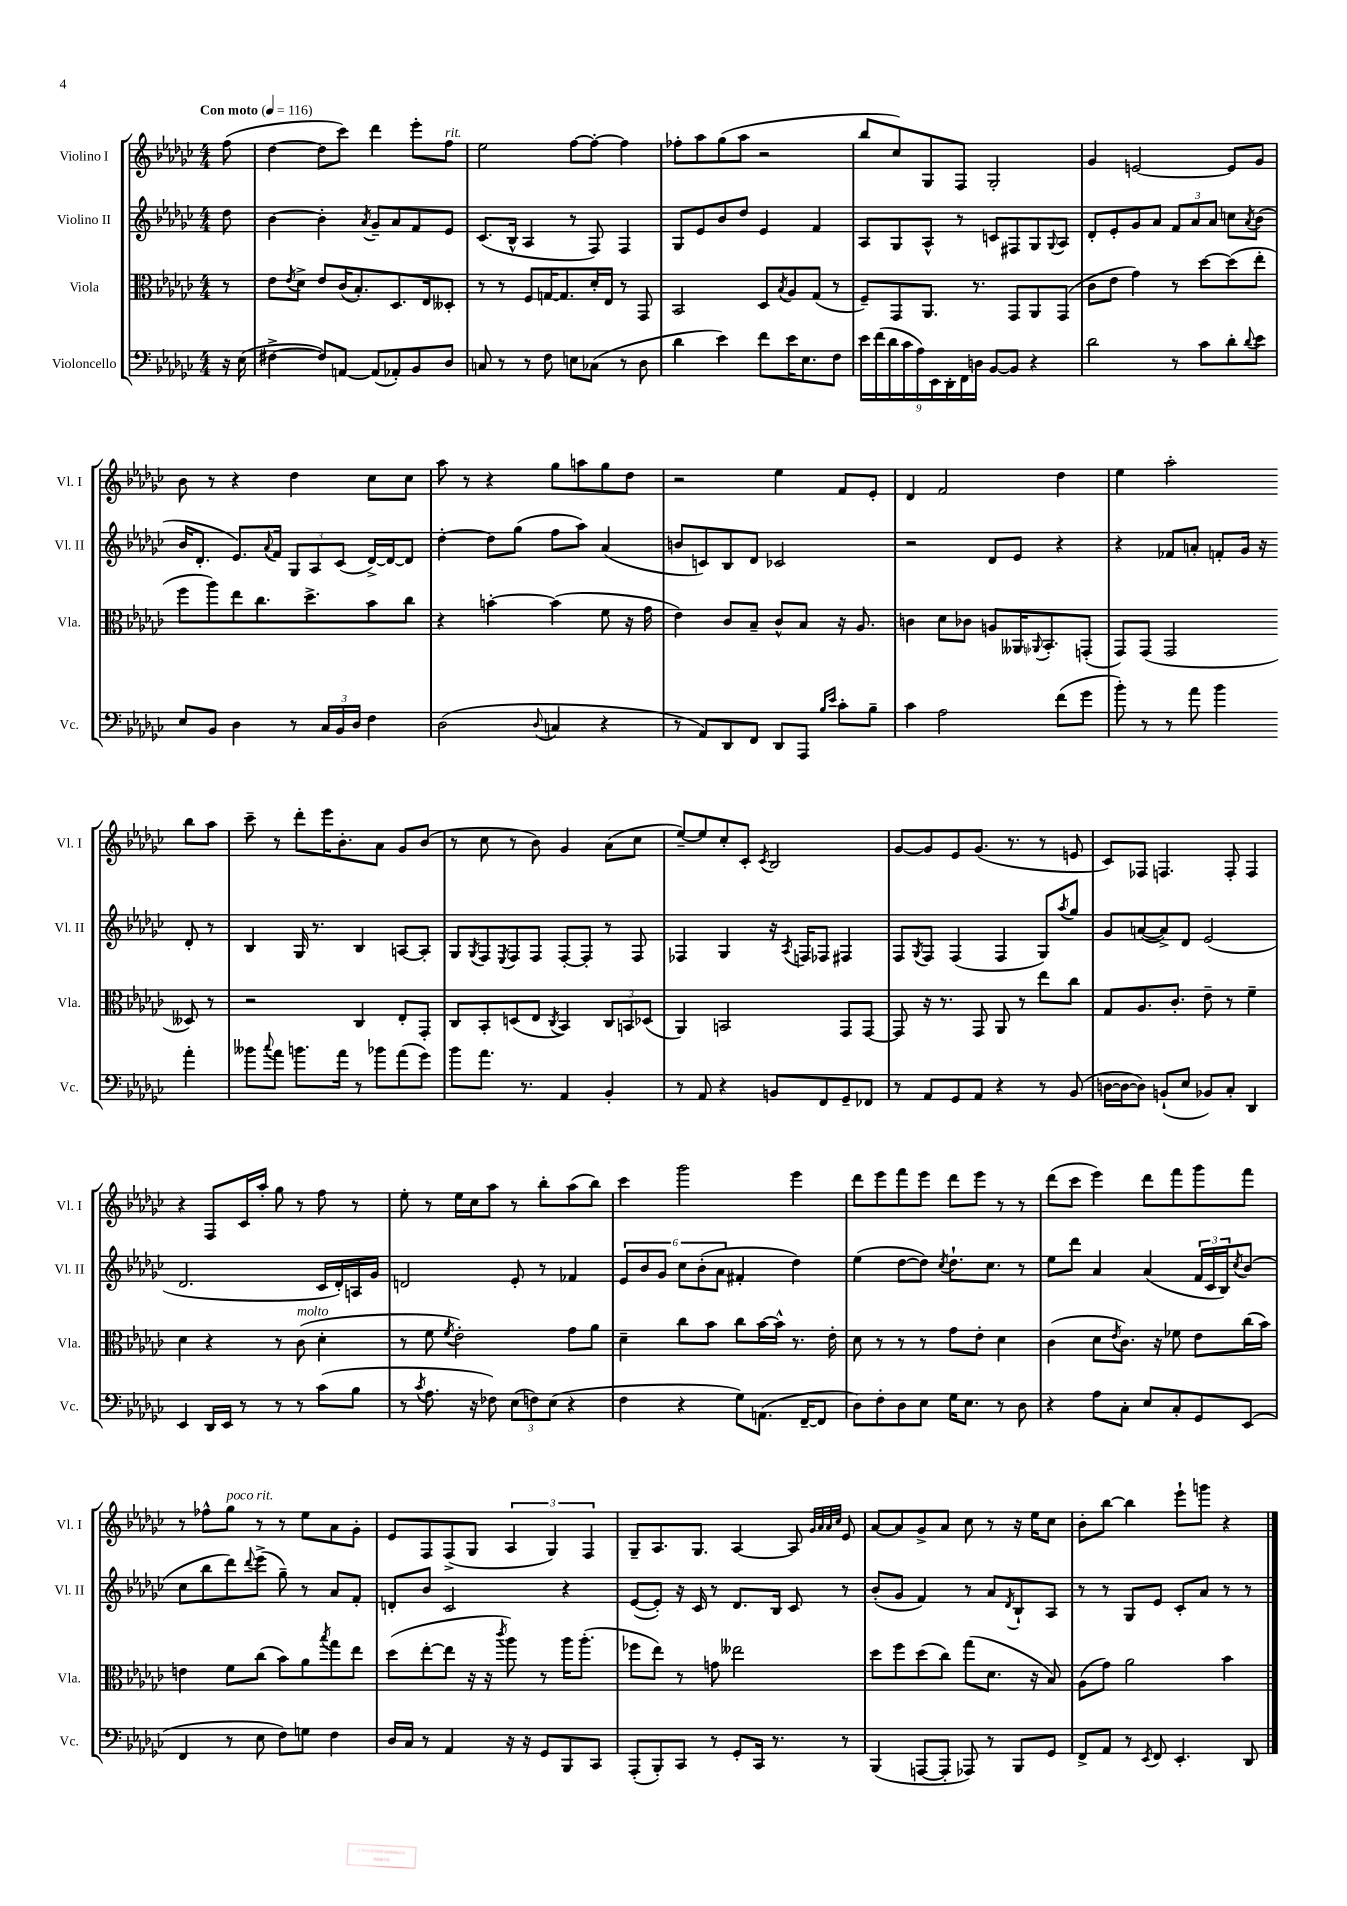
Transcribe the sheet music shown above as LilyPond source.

<<
\new StaffGroup <<
\new Staff = "s0" \with { instrumentName = "Violino I" shortInstrumentName = "Vl. I" } {
    \clef treble \key ges \major \numericTimeSignature \time 4/4 \partial 8 \tempo "Con moto" 4 = 116
    f''8( |
    des''4~ des''8 ces'''8) des'''4 ees'''8-. f''8^\markup { \italic "rit." } |
    ees''2 f''8~ f''8~-. f''4 |
    fes''8-. aes''8 ges''8( aes''8 r2 |
    bes''8 ces''8) ges8 f8 ges2-. |
    ges'4 e'2~ e'8 ges'8 |
    bes'8 r8 r4 des''4 ces''8 ces''8 |
    aes''8 r8 r4 ges''8 a''8 ges''8 des''8 |
    r2 ees''4 f'8 ees'8-. |
    des'4 f'2 des''4 |
    ees''4 aes''2-. bes''8 aes''8 |
    ces'''8-- r8 des'''8-. ees'''16 bes'8.-. aes'8 ges'8 bes'8( |
    r8 ces''8 r8 bes'8) ges'4 aes'8( ces''8 |
    ees''8~--) ees''8 ces''8-. ces'8-. \acciaccatura { ces'8 } bes2 |
    ges'8~ ges'8 ees'8 ges'8.( r8. r8 e'8 |
    ces'8) fes8 f4. f8-. f4 |
    r4 f8 ces'16 aes''16-. ges''8 r8 f''8 r8 |
    ees''8-. r8 ees''16 ces''16 aes''8 r8 bes''8-. aes''8( bes''8) |
    ces'''4 ges'''2 ees'''4 |
    des'''8 ees'''8 f'''8 ees'''8 des'''8 ees'''8 r8 r8 |
    des'''8( ces'''8 ees'''4) des'''8 f'''8 ges'''8 f'''8 |
    r8 fes''8-^ ges''8^\markup { \italic "poco rit." } r8 r8 ees''8 aes'8 ges'8-. |
    ees'8 f8 f8->( ges8 \tuplet 3/2 { aes4 ges4) f4 } |
    ges8-- aes8. ges8. aes4~ aes8 \grace { ges'32 aes'32 aes'32 ces''32 } ees'8 |
    aes'8~ aes'8 ges'8-> aes'8 ces''8 r8 r16 ees''16 ces''8 |
    bes'8-. bes''8~ bes''4 ees'''8-! g'''8 r4 \bar "|." |
}
\new Staff = "s1" \with { instrumentName = "Violino II" shortInstrumentName = "Vl. II" } {
    \clef treble \key ges \major \numericTimeSignature \time 4/4 \partial 8
    des''8 |
    bes'4~ bes'4-. \acciaccatura { aes'8 } ges'8-- aes'8 f'8 ees'8 |
    ces'8.( bes16-^ aes4 r8 f8) f4 |
    ges8 ees'8 bes'8 des''8 ees'4 f'4 |
    aes8 ges8 aes8-^ r8 c'8 fis8 ges8 \appoggiatura { ges8 } aes8 |
    des'8-. ees'8-. ges'8 aes'8 \tuplet 3/2 { f'8 aes'8 aes'8 } c''8 \acciaccatura { aes'8 } bes'8( |
    bes'16 des'8.-. ees'8.) \appoggiatura { aes'8 } f'16 \tuplet 3/2 { ges8 aes8 ces'8( } des'16~->) des'16~ des'8 |
    des''4~-. des''8 ges''8( f''8 aes''8) aes'4( |
    b'8 c'8) bes8 des'8 ces'2 |
    r2 des'8 ees'8 r4 |
    r4 fes'8 a'8-. f'8-. ges'16 r16 des'8-. r8 |
    bes4 ges16 r8. bes4 a8~ a8-. |
    ges8 \acciaccatura { ges8 } f8 \acciaccatura { ees8 } f8 f8 f8~-. f8-. r8 f8 |
    fes4 ges4 r16 \acciaccatura { aes8 } f16 fes8 fis4 |
    f8 \acciaccatura { ges8 } f8 f4( f4 ges8) \acciaccatura { aes''8 } ges''8 |
    ges'8 a'8~( a'8->) des'8 ees'2( |
    des'2. ces'16 des'16-.) a16 ges'16 |
    d'2 ees'8-. r8 fes'4 |
    \tuplet 6/4 { ees'8 bes'8 ges'8 ces''8 bes'8-.( aes'8 } fis'4-. des''4) |
    ees''4( des''8~ des''8) \acciaccatura { ces''8 } des''8.-! ces''8. r8 |
    ees''8 des'''8 aes'4 aes'4( \tuplet 3/2 { f'16 ces'16 bes16) } \acciaccatura { ces''8 } bes'8( |
    ces''8 bes''8 des'''8) \appoggiatura { des'''8 } ees'''8->( ges''8--) r8 aes'8 f'8-. |
    d'8-. bes'8 ces'2 r4 |
    ees'8~( ees'8-.) r16 ces'16 r8 des'8. bes16 ces'8 r8 |
    bes'8-.( ges'8 f'4) r8 aes'8 \acciaccatura { des'8 } bes8-! aes8 |
    r8 r8 ges8 ees'8 ces'8-. aes'8 r8 r8 \bar "|." |
}
\new Staff = "s2" \with { instrumentName = "Viola" shortInstrumentName = "Vla." } {
    \clef alto \key ges \major \numericTimeSignature \time 4/4 \partial 8
    r8 |
    ees'8 \acciaccatura { ees'8 } des'8-> ees'8 ces'16( bes8.-.) des8. ees16 deses8-. |
    r8 r8 f8 g16~ g8. des'16-. ees16 r8 ges,8 |
    bes,2 des8 \acciaccatura { bes8 } aes8 ges8( r8 |
    f8--) ges,8 aes,8. r8. ges,8 aes,8 ges,8( |
    ces'8 ees'8 ges'4) r8 des''8~ des''8( ees''8-. |
    f''8 aes''8) ees''8 ces''8. des''8.-> bes'8 ces''8 |
    r4 b'4~-. b'4( f'8 r16 ges'16 |
    ees'4) ces'8 bes8-- ces'8-^ bes8 r16 aes8. |
    c'4 des'8 ces'8 a8 aeses,16 \appoggiatura { aes,8 } bes,8.-. g,8-.( |
    ges,8) ges,8( ges,2 deses8) r8 |
    r2 ces4 ees8-. ges,8-. |
    ces8 bes,8-. d8( ees8 \acciaccatura { ces8 } bes,4) \tuplet 3/2 { ces8 b,8 des8( } |
    aes,4) b,2 ges,8 ges,8~ |
    ges,8 r16 r8. ges,8 aes,8 r8 ees''8 ces''8 |
    ges8 aes8. ces'8.-. ees'8-- r8 f'4-- |
    des'4 r4 r8 ces'8^\markup { \italic "molto" }( des'4-. |
    r8 f'8 \acciaccatura { f'8 } ees'2-.) ges'8 aes'8 |
    des'4-- ces''8 bes'8 ces''8 bes'16~ bes'16-^ r8. ees'16-. |
    des'8 r8 r8 r8 ges'8 ees'8-. des'4 |
    ces'4( des'8 \acciaccatura { ees'8 } ces'8.) r16 fes'8 ees'8 ces''16( bes'16) |
    e'4 f'8 ces''8( bes'8) aes'8 \acciaccatura { bes''8 } ges''8 ees''8 |
    des''8( ees''8~-. ees''8 r16 r16 \acciaccatura { ces'''8 } aes''8) r8 aes''16 aes''8.-.( |
    fes''8 ees''8) r8 g'8 eeses''2 |
    des''8 f''8 des''8( ces''8) ges''8( des'8. r16 bes8) |
    aes8( ges'8) aes'2 bes'4 \bar "|." |
}
\new Staff = "s3" \with { instrumentName = "Violoncello" shortInstrumentName = "Vc." } {
    \clef bass \key ges \major \numericTimeSignature \time 4/4 \partial 8
    r16 ees16( |
    fis4~-> fis8) a,8~ a,8( aes,8-.) bes,8 des8 |
    c8 r8 r8 f8 e8 ces8( r8 des8 |
    des'4 ees'4) f'8 ees'16 ees8. f8 |
    \tuplet 9/8 { ees'16 f'16( des'16 ces'16 aes16) ees,16 des,16-. f,16 d16 } bes,8~ bes,8 r4 |
    des'2 r8 ces'8 des'8-. \appoggiatura { des'8 } ees'8 |
    ees8 bes,8 des4 r8 \tuplet 3/2 { ces16 bes,16 des16 } f4 |
    des2( \appoggiatura { des8 } c4 r4 |
    r8 aes,8) des,8 f,8 des,8 aes,,8 \grace { bes16 ees'16 } ces'8-. bes8-- |
    ces'4 aes2 f'8( ges'8 |
    bes'8-.) r8 r8 aes'8 bes'4 aes'4-. |
    beses'8 \appoggiatura { ces''8 } aes'8 b'8. aes'16 r8 bes'8 aes'8( ges'8) |
    bes'8 aes'8. r8. aes,4 bes,4-. |
    r8 aes,8 r4 b,8 f,8 ges,8-- fes,8 |
    r8 aes,8 ges,8 aes,8 r4 r8 bes,8( |
    d16~ d16~ d8) b,8-!( ees8 bes,8) ces8-. des,4 |
    ees,4 des,16 ees,16 r8 r8 r8 ces'8( bes8 |
    r8 \acciaccatura { ces'8 } aes8. r16 fes8) \tuplet 3/2 { ees8( f8) ees8( } r4 |
    f4 r4 ges8) a,8.( f,16~-- f,8 |
    des8) f8-. des8 ees8 ges16 ees8. r8 des8 |
    r4 aes8 ces8-. ees8 ces8-. ges,8 ees,8( |
    f,4 r8 ees8 f8) g8 f4 |
    des16 ces16 r8 aes,4 r16 r16 ges,8 bes,,8 ces,8 |
    aes,,8-.( bes,,8-.) ces,8 r8 ges,8-. ces,16 r8. r8 |
    bes,,4( a,,8~ a,,8-. aes,,8) r8 bes,,8 ges,8 |
    f,8-> aes,8 r8 \acciaccatura { ees,8 } f,8 ees,4.-. des,8 \bar "|." |
}
>>
>>
\layout { \context { \Score \remove "Bar_number_engraver" } }
